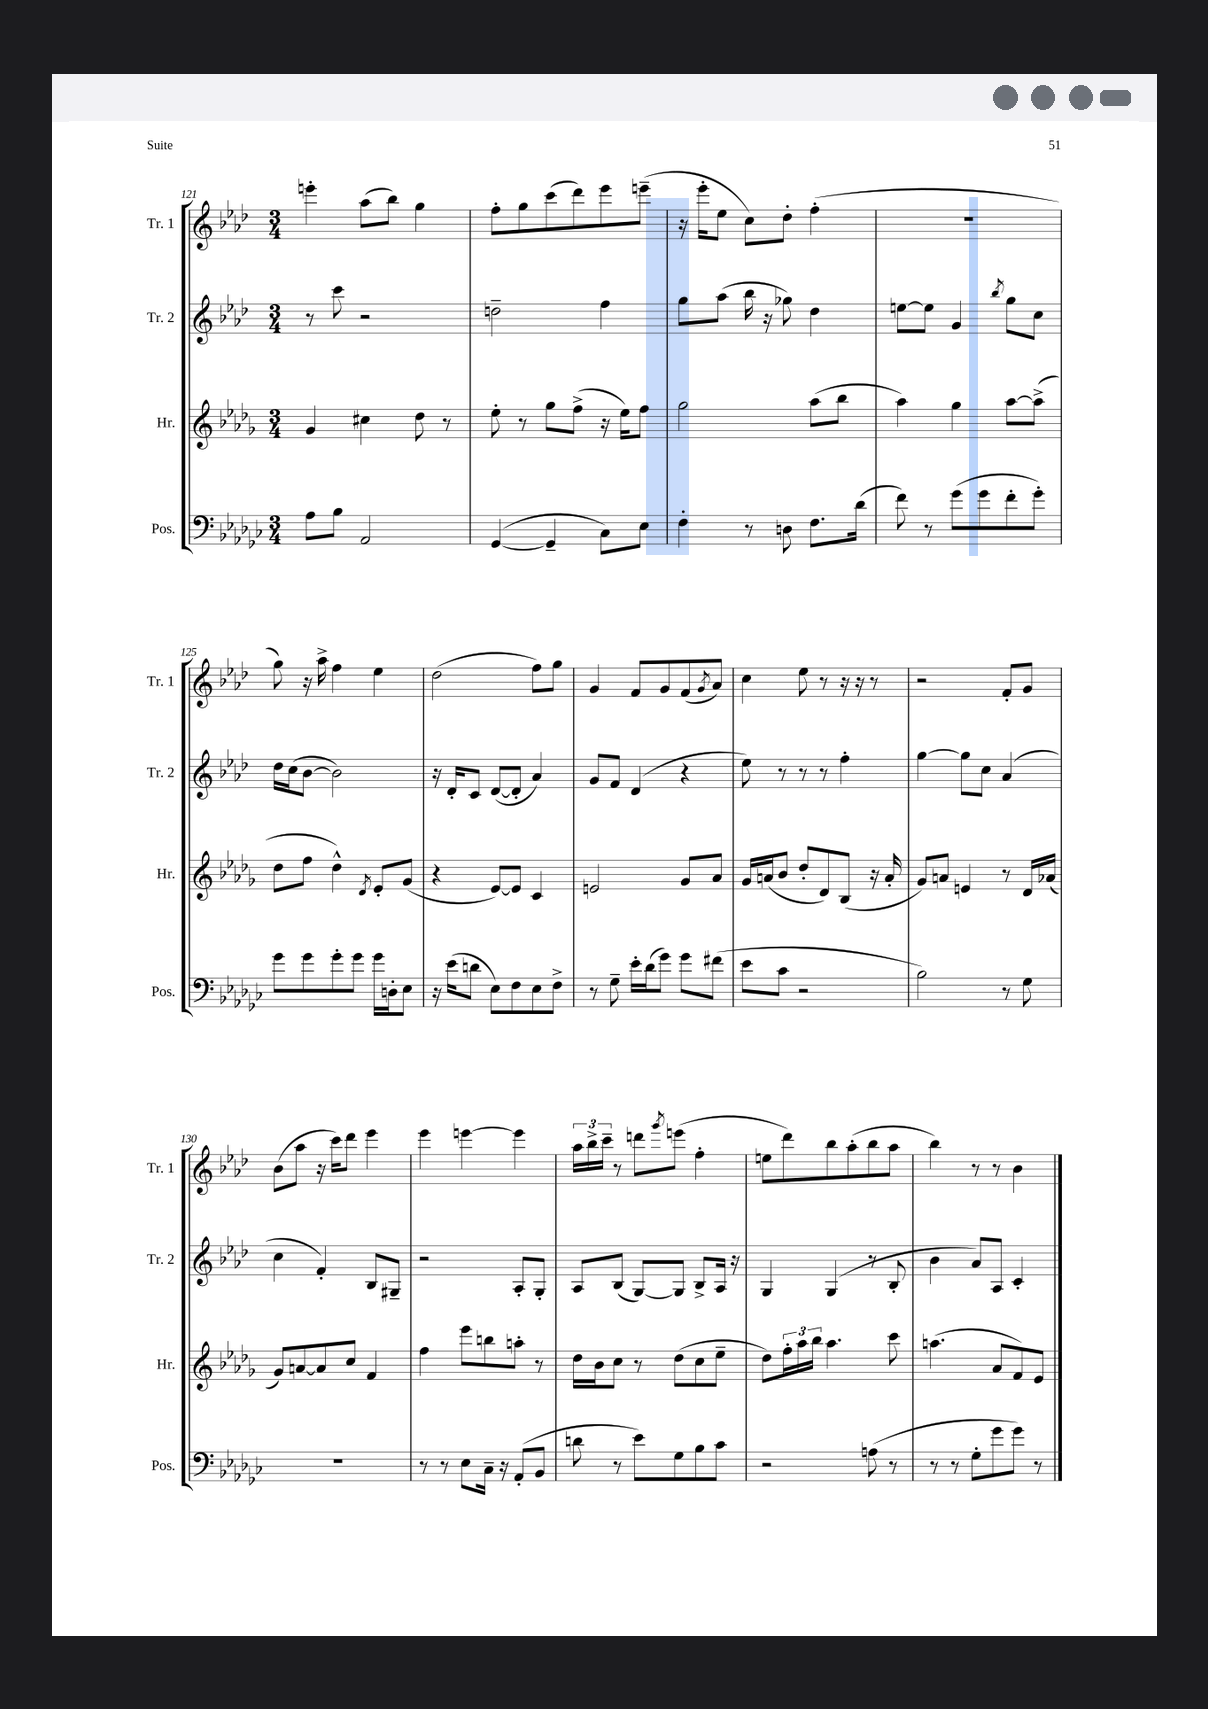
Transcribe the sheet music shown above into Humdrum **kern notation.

**kern	**kern	**kern	**kern
*part4	*part3	*part2	*part1
*staff4	*staff3	*staff2	*staff1
*I"Pos.	*I"Hr.	*I"Tr. 2	*I"Tr. 1
*I'Pos.	*I'Hr.	*I'Tr. 2	*I'Tr. 1
*clefF4	*clefG2	*clefG2	*clefG2
*k[b-e-a-d-g-c-]	*k[b-e-a-d-g-]	*k[b-e-a-d-]	*k[b-e-a-d-]
*M3/4	*M3/4	*M3/4	*M3/4
=121	=121	=121	=121
8A-\L	4g-/	8r	4eeen'\
8B-\J	.	8ccc\	.
2AA-/	4cc#X\	2r	(8aa-\L
.	.	.	8bb-\J)
.	8dd-\	.	4gg\
.	8r	.	.
=122	=122	=122	=122
([4GG-/	8ee-'\	2ddn~\	8ff'\L
.	8r	.	8gg\
4GG-~/]	8gg-\L	.	(8ccc\
.	(8ff^\J	.	8ddd-\)
8C-\L)	16r	4ff\	8eee-\
.	16ee-\KL)	.	.
8E-\J	8ff\J	.	(8eeen~\J
=123	=123	=123	=123
4F'\	2gg-\	8gg\L	16r
.	.	.	16eee-'\KL
.	.	(8aa-\J	8ee-\J
8r	.	16bb-\	8cc\L)
.	.	16r	.
8Dn\	.	8gg-X\)	8dd-'\J
8.F\L	(8aa-\L	4dd-\	(4ff'\
.	8bb-\J	.	.
(16d-\Jk	.	.	.
=124	=124	=124	=124
8f\)	4aa-\)	[8een\L	2.r
8r	.	8ee\J]	.
(8g-\L	4gg-\	4g/	.
8g-\	.	.	.
.	.	8qbb-/	.
8f'\	[8aa-\L	8gg\L	.
8g-'\J)	(8aa-^\J]	8cc\J	.
!!LO:LB:g=z
=125	=125	=125	=125
8g-\L	8dd-\L	16dd-\LL	8gg\)
.	.	(16cc\J	.
8g-\	8ff\J	[8b-\J	16r
.	.	.	16aa-^\
8g-'\	4dd-^^\)	2b-\])	4ff\
8g-\J	.	.	.
.	8qd-/	.	.
16g-\LL	8e-'/L	.	4ee-\
16Dn'\J	.	.	.
8E-\J	(8g-/J	.	.
=126	=126	=126	=126
16r	4r	16r	(2dd-\
(16e-\KL	.	16d-'/KL	.
8dn\J	.	8c/J	.
8E-\L)	[8e-/L)	([8d-/L	.
8F\	8e-/J]	8d-'/J]	.
8E-\	4c/	4a-/)	8ff\L)
8F^\J	.	.	8gg\J
=127	=127	=127	=127
8r	2en/	8g/L	4g/
8G-~\	.	8f/J	.
16e-'\LL	.	(4d-/	8f/L
(16d-\J	.	.	.
8g-\J)	.	.	8g/
8g-\L	8g-/L	4r	(8f/
.	.	.	8qg/
(8f#X\J	8a-/J	.	8a-/J)
=128	=128	=128	=128
8e-\L	16g-/LL	8ee-\)	4cc\
.	(16an/J	.	.
8c-\J	8b-/J	8r	.
2r	8dd-'/L	8r	8ee-\
.	8d-/)	8r	8r
.	(8B-/J	4ff'\	16r
.	.	.	16r
.	16r	.	8r
.	16a'/	.	.
=129	=129	=129	=129
2B-\)	8g-/L)	[4gg\	2r
.	8an/J	.	.
.	4en/	8gg\L]	.
.	.	8cc\J	.
8r	8r	(4a-/	8f'/L
8G-\	16d-/LL	.	8g/J
.	(16a-X/JJ	.	.
!!LO:LB:g=z
=130	=130	=130	=130
2.r	8g-/L)	4cc\	(8b-\L
.	[8an/	.	8aa-\J
.	8a/]	4f'/)	16r
.	.	.	16ccc\KL)
.	8cc/J	.	8ddd-\J
.	4f/	8B-/L	4eee-\
.	.	8G#X~/J	.
=131	=131	=131	=131
8r	4ff\	2r	4eee-\
8r	.	.	.
8E-\L	8eee-\L	.	[4eeen\
16C-~\Jk	8bbn\	.	.
16r	.	.	.
(8AA-'/L	8aan'\J	8A-'/L	4eee\]
8BB-/J	8r	8G'/J	.
=132	=132	=132	=132
8dn\	16dd-\LL	8A-/L	24aa-\LL
.	.	.	24bb-^\
.	16b-\J	.	.
.	.	.	24ccc~\JJ
8r	8cc\J	(8B-/J	8r
8e-\L)	8r	[8G/L)	8dddn\L
.	.	.	8qggg/
8G-\	(8dd-\L	8G/J]	(8eeen\J
8B-\	8cc\	8B-^/L	4ff'\
8c-\J	8ee-~\J	16A-/Jk	.
.	.	16r	.
=133	=133	=133	=133
2r	8dd-\L)	4G/	8een\L
.	24ff'\L	.	8ddd-\)
.	24aa-\	.	.
.	24bb-\JJ	.	.
.	4.aa-\	(4G/	8bb-\
.	.	.	(8aa-'\
(8An\	.	8r	8bb-\
8r	8ccc\	8B-'/	8aa-\J
=134	=134	=134	=134
8r	(4.aan\	4b-\	4bb-\)
8r	.	.	.
8G-'\L	.	8a-/L)	8r
8g-\	8a-/L	8A-/J	8r
8g-\J)	8f/)	4c'/	4b-\
8r	8e-/J	.	.
==	==	==	==
*-	*-	*-	*-
